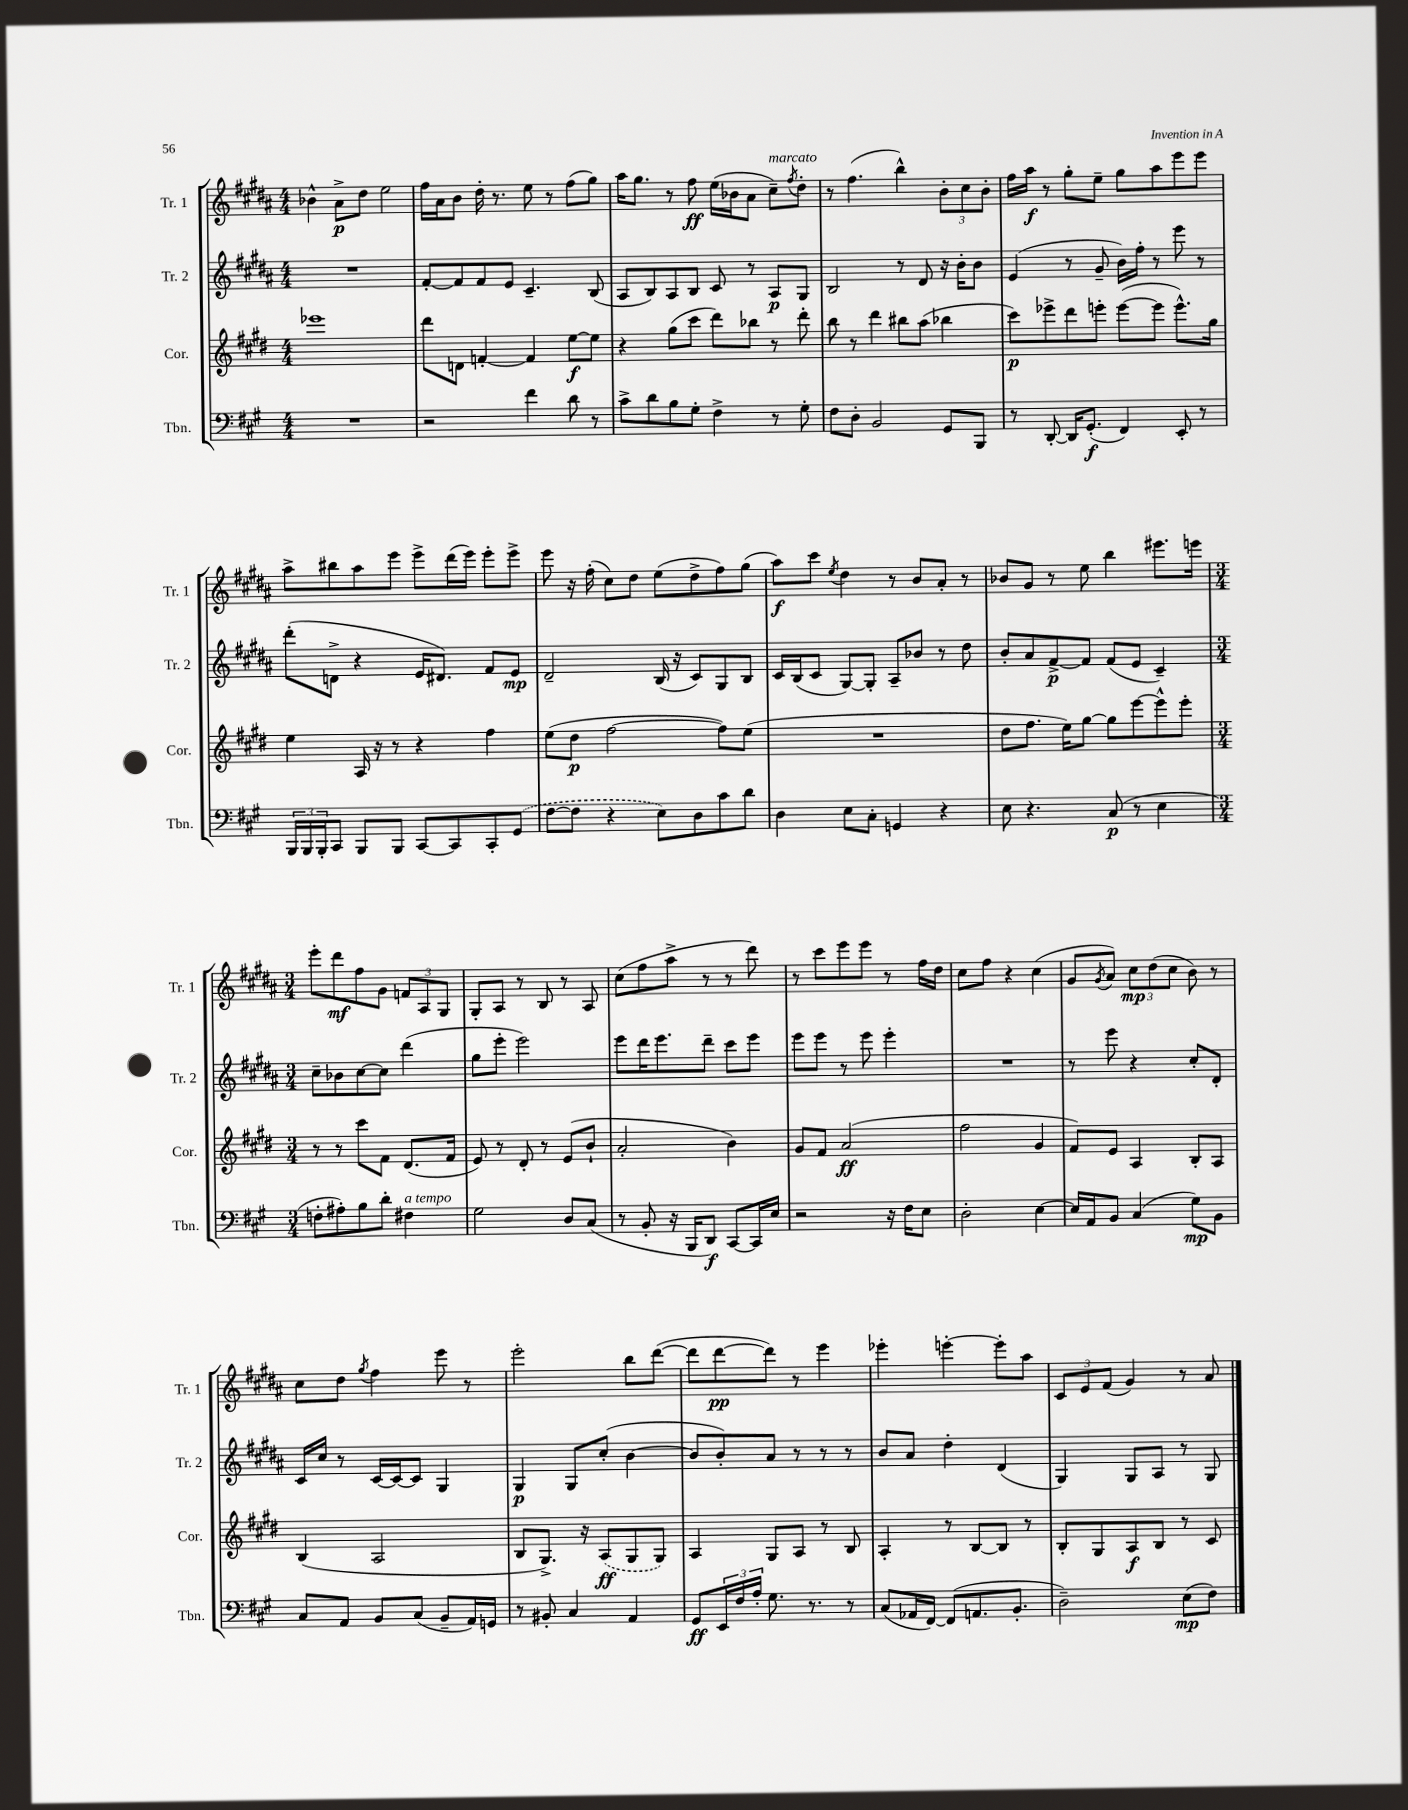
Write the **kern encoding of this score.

**kern	**dynam	**kern	**dynam	**kern	**dynam	**kern	**dynam
*part4	*part4	*part3	*part3	*part2	*part2	*part1	*part1
*staff4	*staff4	*staff3	*staff3	*staff2	*staff2	*staff1	*staff1
*I"Tbn.	*	*I"Cor.	*	*I"Tr. 2	*	*I"Tr. 1	*
*I'Tbn.	*	*I'Cor.	*	*I'Tr. 2	*	*I'Tr. 1	*
*clefF4	*	*clefG2	*	*clefG2	*	*clefG2	*
*k[f#c#g#]	*	*k[f#c#g#d#]	*	*k[f#c#g#d#a#]	*	*k[f#c#g#d#a#]	*
*M4/4	*	*M4/4	*	*M4/4	*	*M4/4	*
=37	=37	=37	=37	=37	=37	=37	=37
1r	.	1eee-X	.	1r	.	4b-X^^\	.
.	.	.	.	.	.	8a#^\L	p
.	.	.	.	.	.	8dd#\J	.
.	.	.	.	.	.	2ee\	.
=38	=38	=38	=38	=38	=38	=38	=38
2r	.	8ddd#\L	.	[8f#'/L	.	16ff#\LL	.
.	.	.	.	.	.	16a#\J	.
.	.	8dn\J	.	8f#/]	.	8b\J	.
.	.	[4fn'/	.	8f#/	.	16dd#'\	.
.	.	.	.	.	.	8.r	.
.	.	.	.	8e/J	.	.	.
4f#\	.	4f/]	.	4.c#~/	.	8ee\	.
.	.	.	.	.	.	8r	.
8d\	.	[8ee\L	f	.	.	(8ff#\L	.
8r	.	8ee\J]	.	(8B/	.	8gg#\J)	.
=39	=39	=39	=39	=39	=39	=39	=39
8c#^\L	.	4r	.	8A#/L	.	16aa#\KL	.
.	.	.	.	.	.	8.gg#\J	.
8d\	.	.	.	8B/)	.	.	.
8B\	.	(8gg#\L	.	8A#/	.	8r	.
8G#'\J	.	8ccc#\J	.	8B/J	.	8ff#\	ff
4F#^\	.	8ddd#\L)	.	8c#/	.	(16ee\LL	.
.	.	.	.	.	.	16b-X\J	.
.	.	8bb-X\J	.	8r	.	8a#\J	.
!	!	!	!	!	!	!LO:TX:a:i:t=marcato	!
8r	.	8r	.	8A#/L	p	8cc#~\L)	.
.	.	.	.	.	.	8qff#/	.
8G#'\	.	8ddd#'\	.	8G#/J	.	8dd#'\J	.
=40	=40	=40	=40	=40	=40	=40	=40
8F#\L	.	8bb\	.	2B/	.	8r	.
8D'\J	.	8r	.	.	.	(4.ff#\	.
2BB/	.	4ddd#\	.	.	.	.	.
.	.	8bb#X\L	.	8r	.	4bb^^\)	.
.	.	(8aa\J	.	8d#/	.	.	.
8GG#/L	.	4bb-X\	.	16r	.	12b'\L	.
.	.	.	.	16b'\KL	.	.	.
.	.	.	.	.	.	12cc#\	.
8BBB/J	.	.	.	8b\J	.	.	.
.	.	.	.	.	.	12b'\J	.
=41	=41	=41	=41	=41	=41	=41	=41
8r	.	8ccc#\L)	p	(4e/	.	16ff#\LL	.
.	.	.	.	.	.	16aa#\JJ	f
[8DD'/	.	8eee-X^\	.	.	.	8r	.
16DD/KL]	.	8ddd#\	.	8r	.	8gg#'\L	.
(8.GG#'/J	f	.	.	.	.	.	.
.	.	8eeen'\J	.	8g#~/	.	8ee~\J	.
4FF#/)	.	([8eee\L	.	16b\LL)	.	8gg#\L	.
.	.	.	.	16ff#'\JJ	.	.	.
.	.	8eee\J]	.	8r	.	8aa#\	.
8EE'/	.	8.eee^^\L)	.	8eee\	.	8eee\	.
8r	.	.	.	8r	.	8eee\J	.
.	.	16gg#\Jk	.	.	.	.	.
!!LO:LB:g=z
=42	=42	=42	=42	=42	=42	=42	=42
24BBB/LL	.	4ee\	.	(8ddd#'\L	.	8aa#^\L	.
24BBB/	.	.	.	.	.	.	.
24BBB'/J	.	.	.	.	.	.	.
8CC#/J	.	.	.	8dn^\J	.	8bb#X\	.
8BBB/L	.	16A/	.	4r	.	8aa#\	.
.	.	16r	.	.	.	.	.
8BBB/J	.	8r	.	.	.	8eee\J	.
[8CC#/L	.	4r	.	16e/KL	.	8eee^\L	.
.	.	.	.	8.d#X/J)	.	.	.
8CC#/]	.	.	.	.	.	(16ddd#\L	.
.	.	.	.	.	.	16eee\JJ)	.
8CC#'/	.	4ff#\	.	8f#/L	.	8eee'\L	.
(8GG#/J	.	.	.	8e/J	mp	8eee^\J	.
=43	=43	=43	=43	=43	=43	=43	=43
[8F#\L	.	(8ee\L	.	2d#~/	.	8eee\	.
8F#\J]	.	8dd#\J	p	.	.	16r	.
.	.	.	.	.	.	(16ff#'\	.
4r	.	[2ff#\	.	.	.	8cc#\L)	.
.	.	.	.	.	.	8dd#\J	.
8E\L)	.	.	.	(16B/	.	(8ee\L	.
.	.	.	.	16r	.	.	.
8D\	.	.	.	8c#/L)	.	8dd#^\	.
8c#\	.	8ff#\L])	.	8G#/	.	8ff#\)	.
8d\J	.	(8ee\J	.	8B/J	.	(8gg#\J	.
=44	=44	=44	=44	=44	=44	=44	=44
4D\	.	1r	.	16c#/LL	.	8aa#\L)	f
.	.	.	.	(16B/J	.	.	.
.	.	.	.	8c#/J	.	8ccc#\J	.
.	.	.	.	.	.	8qee/	.
8E\L	.	.	.	[8G#/L)	.	4dd#\	.
8C#'\J	.	.	.	8G#'/J]	.	.	.
4GGn/	.	.	.	8A#~/L	.	8r	.
.	.	.	.	8b-X/J	.	8b/L	.
4r	.	.	.	8r	.	8a#'/J	.
.	.	.	.	8dd#\	.	8r	.
=45	=45	=45	=45	=45	=45	=45	=45
8E\	.	8dd#\L	.	8b'/L	.	8b-X/L	.
4.r	.	8.ff#\J	.	8a#/	.	8g#/J	.
.	.	.	.	[8f#^/	p	8r	.
.	.	16ee\KL)	.	.	.	.	.
.	.	[8gg#\J	.	8f#/J]	.	8ee\	.
(8C#/	p	8gg#\L]	.	(8f#/L	.	4bb\	.
8r	.	[8eee\	.	8e/J	.	.	.
4E\	.	8eee^^\]	.	4c#~/)	.	8.eee#X\L	.
.	.	8eee'\J	.	.	.	.	.
.	.	.	.	.	.	16eeen\Jk	.
!!LO:LB:g=z
=46	=46	=46	=46	=46	=46	=46	=46
*M3/4	*	*M3/4	*	*M3/4	*	*M3/4	*
8Fn'\L	.	8r	.	8cc#~\L	.	8eee'\L	.
8A#X'\)	.	8r	.	8b-X\	.	8ddd#\	mf
8B\	.	8ccc#\L	.	[8cc#\	.	8ff#\	.
8d'\J	.	8f#\J	.	8cc#\J]	.	8g#\J	.
!LO:TX:a:i:t=a tempo	!	!	!	!	!	!	!
4F#X\	.	(8.d#/L	.	(4ddd#\	.	12fn/L	.
.	.	.	.	.	.	12A#/	.
.	.	.	.	.	.	12G#/J	.
.	.	16f#/Jk	.	.	.	.	.
=47	=47	=47	=47	=47	=47	=47	=47
2G#\	.	8e/)	.	8gg#\L	.	8G#'/L	.
.	.	8r	.	8eee'\J	.	8A#/J	.
.	.	8d#'/	.	2eee\)	.	8r	.
.	.	8r	.	.	.	8B/	.
8D/L	.	(8e/L	.	.	.	8r	.
(8C#/J	.	8b`/J	.	.	.	8A#/	.
=48	=48	=48	=48	=48	=48	=48	=48
8r	.	2a'/	.	8eee\L	.	(8cc#\L	.
8BB'/	.	.	.	16ddd#\K	.	8ff#\	.
.	.	.	.	8.eee\	.	.	.
16r	.	.	.	.	.	8aa#^\J	.
16BBB/KL	.	.	.	.	.	.	.
8DD/J)	f	.	.	8ddd#~\J	.	8r	.
[8CC#/L	.	4b\)	.	8ccc#\L	.	8r	.
16CC#/L]	.	.	.	8eee\J	.	8ddd#\)	.
16E/JJ	.	.	.	.	.	.	.
=49	=49	=49	=49	=49	=49	=49	=49
2r	.	8g#/L	.	8eee\L	.	8r	.
.	.	8f#/J	.	8eee\J	.	8ccc#\L	.
.	.	(2a/	ff	8r	.	8eee\	.
.	.	.	.	8eee\	.	8eee\J	.
16r	.	.	.	4eee'\	.	8r	.
16F#\KL	.	.	.	.	.	.	.
8E\J	.	.	.	.	.	16ff#\LL	.
.	.	.	.	.	.	16dd#\JJ	.
=50	=50	=50	=50	=50	=50	=50	=50
2D'\	.	2ff#\	.	2.r	.	8cc#\L	.
.	.	.	.	.	.	8ff#\J	.
.	.	.	.	.	.	4r	.
[4E\	.	4g#/	.	.	.	(4cc#\	.
=51	=51	=51	=51	=51	=51	=51	=51
16E/LL]	.	8f#/L)	.	8r	.	8g#/L	.
16AA/J	.	.	.	.	.	.	.
.	.	.	.	.	.	8qg#/	.
8BB/J	.	8e/J	.	8eee\	.	8a#/J)	.
(4C#/	.	4A/	.	4r	.	12cc#\L	mp
.	.	.	.	.	.	(12dd#\	.
.	.	.	.	.	.	12cc#\J	.
8G#\L)	mp	8B'/L	.	8cc#'/L	.	8b\)	.
8BB\J	.	8A/J	.	8d#'/J	.	8r	.
!!LO:LB:g=z
=52	=52	=52	=52	=52	=52	=52	=52
8C#/L	.	(4B/	.	16c#/LL	.	8cc#\L	.
.	.	.	.	16cc#/JJ	.	.	.
8AA/J	.	.	.	8r	.	8dd#\J	.
.	.	.	.	.	.	8qgg#/	.
8BB/L	.	2A/	.	[16c#/LL	.	4ff#\	.
.	.	.	.	16c#/J_	.	.	.
(8C#/J	.	.	.	8c#/J]	.	.	.
8BB~/L	.	.	.	4G#/	.	8eee\	.
16AA/L)	.	.	.	.	.	8r	.
16GGn/JJ	.	.	.	.	.	.	.
=53	=53	=53	=53	=53	=53	=53	=53
8r	.	8B/L	.	4G#/	p	2eee'\	.
8BB#X'/	.	8.G#^/J)	.	.	.	.	.
4C#/	.	.	.	8G#/L	.	.	.
.	.	16r	.	.	.	.	.
.	.	(8A/L	ff	(8cc#'/J	.	.	.
4AA/	.	8G#/	.	[4b\	.	8bb\L	.
.	.	8G#/J)	.	.	.	([8ddd#\J	.
=54	=54	=54	=54	=54	=54	=54	=54
8GG#/L	ff	4A/	.	8b/L]	.	8ddd#\L]	.
24EE/L	.	.	.	8b'/)	.	[8ddd#\	pp
24F#/	.	.	.	.	.	.	.
24A'/JJ	.	.	.	.	.	.	.
8.G#\	.	8G#/L	.	8a#/J	.	8ddd#\J])	.
.	.	8A/J	.	8r	.	8r	.
8.r	.	.	.	.	.	.	.
.	.	8r	.	8r	.	4eee\	.
8r	.	8B/	.	8r	.	.	.
=55	=55	=55	=55	=55	=55	=55	=55
(8C#/L	.	4A'/	.	8b/L	.	4eee-X'\	.
16AA-X/L	.	.	.	8a#/J	.	.	.
[16FF#/JJ)	.	.	.	.	.	.	.
(8FF#/L]	.	8r	.	4dd#'\	.	[4eeen'\	.
8.AAn/	.	[8B/L	.	.	.	.	.
.	.	8B/J]	.	(4d#/	.	8eee'\L]	.
8.BB'/J	.	.	.	.	.	.	.
.	.	8r	.	.	.	8aa#\J	.
=56	=56	=56	=56	=56	=56	=56	=56
2D~\)	.	8B'/L	.	4G#/)	.	12c#/L	.
.	.	.	.	.	.	12e/	.
.	.	8G#/	.	.	.	.	.
.	.	.	.	.	.	(12f#/J	.
.	.	8A/	f	8G#/L	.	4g#/)	.
.	.	8B/J	.	8A#/J	.	.	.
(8E\L	mp	8r	.	8r	.	8r	.
8F#\J)	.	8c#/	.	8G#/	.	8a#/	.
==	==	==	==	==	==	==	==
*-	*-	*-	*-	*-	*-	*-	*-
